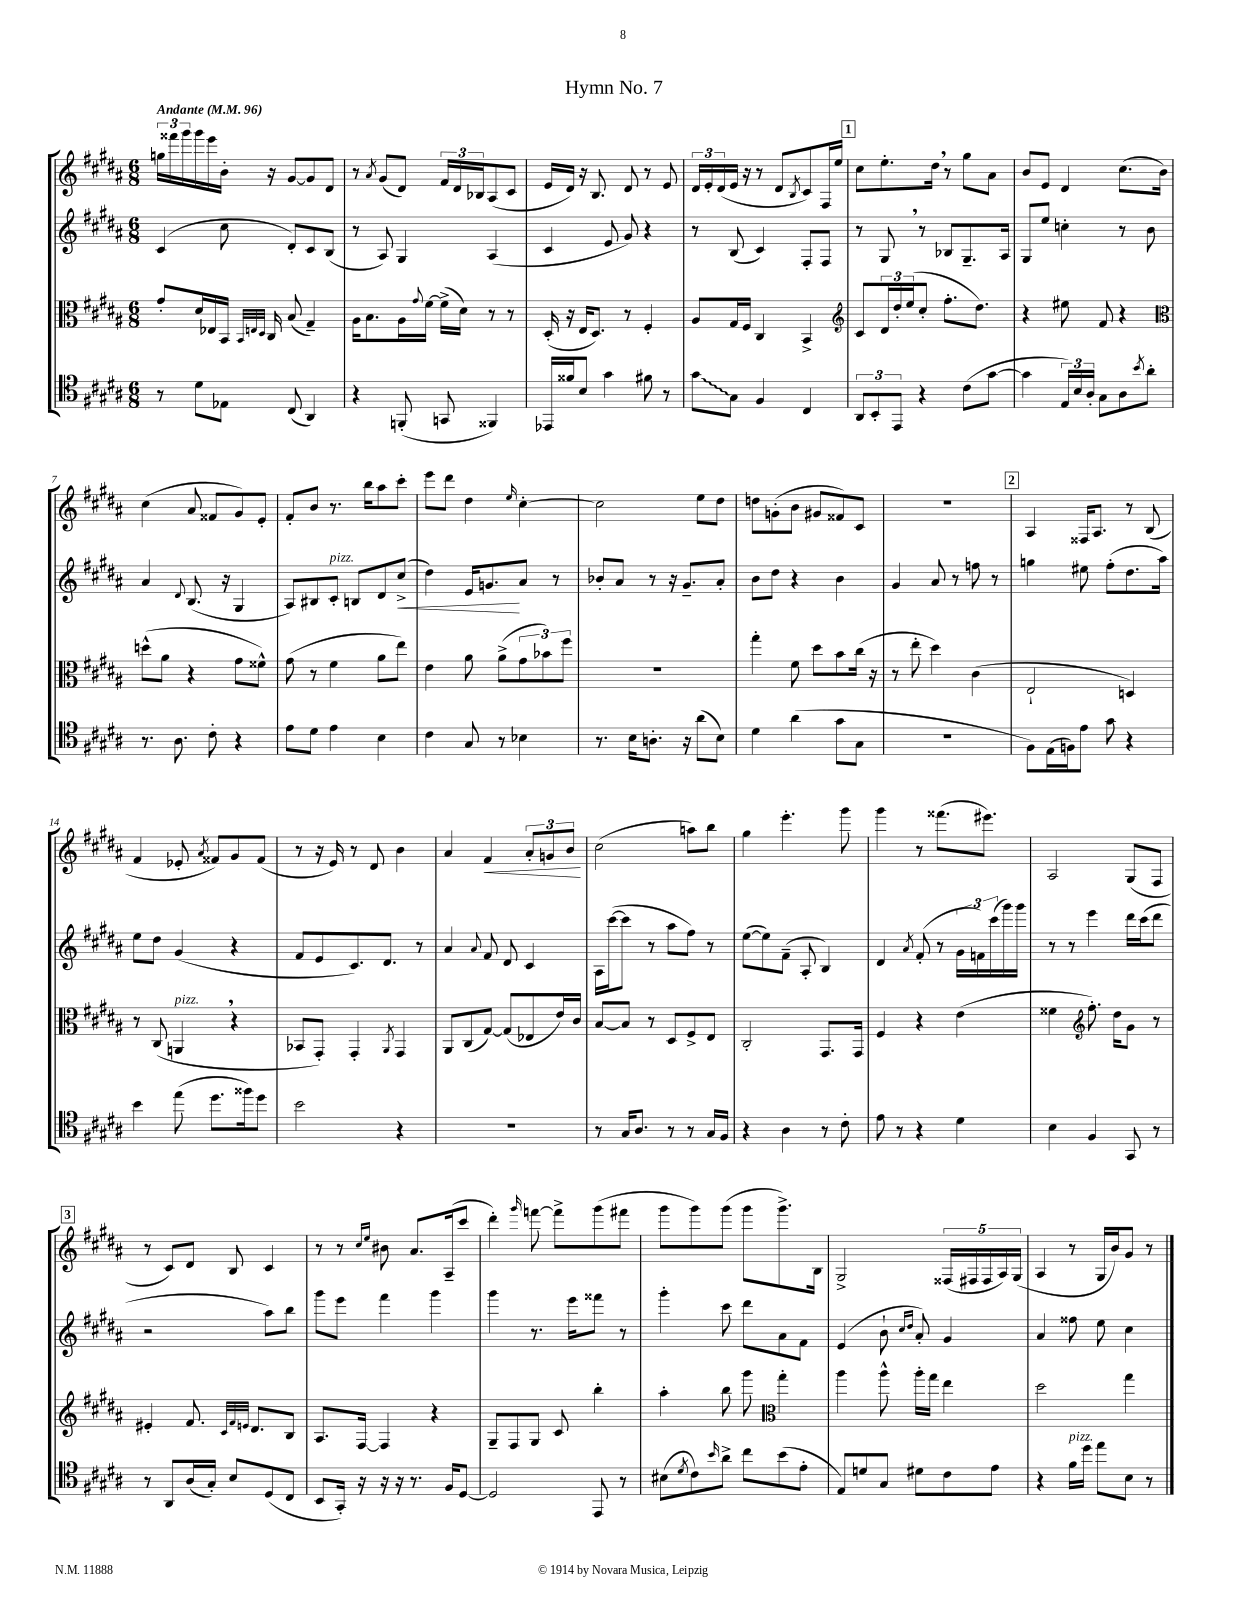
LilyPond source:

\header { title = "Hymn No. 7" }
<<
\new StaffGroup <<
\new Staff = "s0" {
    \clef treble \key b \major \numericTimeSignature \time 6/8 \tempo "Andante" 4 = 96
    \tuplet 3/2 { g''16 fisis'''16 gis'''16 } gis'''16 e'''16 b'16-. r16 gis'8~ gis'8 dis'8 |
    r8 \acciaccatura { ais'8 } gis'8( dis'8) \tuplet 3/2 { fis'16 dis'16 bes16 } ais8( cis'8 |
    e'16 dis'16) r16 b8. dis'8 r8 e'8 |
    \tuplet 3/2 { dis'16 e'16-. dis'16( } e'16 r16 r8 dis'8 \acciaccatura { b8 } cis'8) fis16 e''16 |
    \mark \markup { \box "1" } cis''8 e''8.-. dis''16 \breathe r8 gis''8 ais'8 |
    b'8 e'8 dis'4 cis''8.( b'16) |
    cis''4( ais'8 fisis'8 gis'8) e'8-. |
    fis'8-. b'8 r8. b''16 ais''8 cis'''8-. |
    e'''8 dis'''8 dis''4 \grace { e''16 } cis''4~-. |
    cis''2 e''8 dis''8 |
    d''8 g'8-.( b'8 gis'8 fisis'8) cis'8 |
    R2. |
    \mark \markup { \box "2" } ais4 fisis16 ais8. r8 b8( |
    fis'4 ees'8-. \acciaccatura { ais'8 } fisis'8) gis'8 fisis'8( |
    r8 r16 e'16) r8 dis'8 b'4 |
    ais'4 fis'4\< \tuplet 3/2 { ais'8-. g'8 b'8\! } |
    cis''2( a''8) b''8 |
    gis''4 e'''4.-. gis'''8 |
    gis'''4 r8 fisis'''8.( eis'''8.) |
    ais2 gis8( fis8 |
    \mark \markup { \box "3" } r8 cis'8) dis'8 b8 cis'4 |
    r8 r8 \grace { cis''16 e''16 } bis'8 ais'8. ais16--( cis'''8 |
    dis'''4-.) \grace { gis'''16 } f'''8~ f'''8-> gis'''8( fis'''8 |
    gis'''8 gis'''8) gis'''8( gis'''8 gis'''8.->) b16 |
    gis2-> \tuplet 5/4 { fisis16( fis16 fis16 ais16) gis16( } |
    ais4 r8 gis16 b'16) gis'8 r8 \bar "|." |
}
\new Staff = "s1" {
    \clef treble \key b \major \numericTimeSignature \time 6/8
    cis'4( cis''8 dis'8-.) cis'8 b8( |
    r8 ais8) gis4 ais4( |
    cis'4 e'8 gis'8) r4 |
    r8 b8( cis'4) fis8-. fis8 |
    \mark \markup { \box "1" } r8 gis8 \breathe r8 bes8 gis8.-- ais16 |
    gis8 e''8 c''4-. r8 b'8 |
    ais'4 \appoggiatura { dis'8 } b8.( r16 gis4 |
    ais8) bis8 cis'8-.^\markup { \italic "pizz." } b8 dis'8 cis''8->\<( |
    dis''4) e'16 g'8.\! ais'8 r8 |
    bes'8-. ais'8 r8 r16 gis'8.-- ais'8-. |
    b'8 dis''8 r4 b'4 |
    gis'4 ais'8 r8 f''8 r8 |
    \mark \markup { \box "2" } g''4 eis''8 fis''8-.( dis''8. ais''16) |
    e''8 dis''8 gis'4( r4 |
    fis'8 e'8 cis'8.) dis'8. r8 |
    ais'4 \appoggiatura { ais'8 } fis'8 dis'8 cis'4 |
    ais16 cis'''16~( cis'''8 r8 ais''8 fis''8) r8 |
    e''8~( e''8) fis'8--( ais8-. b4) |
    dis'4 \acciaccatura { ais'8 } fis'8-.( r8 \tuplet 3/2 { gis'16 f'16) cis'''16( } gis'''16) gis'''16 |
    r8 r8 e'''4 dis'''16 cis'''16( dis'''8 |
    \mark \markup { \box "3" } r2 ais''8) b''8 |
    gis'''8 e'''8 fis'''4 gis'''4 |
    gis'''4 r8. e'''16 fisis'''8 r8 |
    gis'''4-. cis'''8 dis'''8 ais'8 fis'8 |
    e'4( b'8-! \grace { cis''16 dis''16 } ais'8-.) gis'4 |
    ais'4 fisis''8 e''8 cis''4 \bar "|." |
}
\new Staff = "s2" {
    \clef alto \key b \major \numericTimeSignature \time 6/8
    gis'8-. dis'16 ees16 b,16 \grace { b,32 e32 dis32 } cis16 b8( gis4--) |
    ais16 b8. ais16 \appoggiatura { gis'8 } fis'16~ fis'16->( dis'16) r8 r8 |
    dis16-.( r16 e16 dis8.) r8 fis4-. |
    ais8 gis16 fis16 cis4 b,4-> |
    \mark \markup { \box "1" } \clef treble cis'8 \tuplet 3/2 { dis'16 dis''16-. e''16( } cis''8-. fis''8.-. dis''8.) |
    r4 eis''8 fis'8 r4 |
    \clef alto d''8-^( ais'8 r4 gis'8 fisis'8-^) |
    gis'8( r8 fis'4 ais'8 e''8) |
    e'4 ais'8 ais'8->( \tuplet 3/2 { gis'8 bes'8) fis''8 } |
    R2. |
    gis''4-. fis'8 dis''8 b'8 cis''16( r16 |
    r8 e''8-. dis''4) cis'4( |
    \mark \markup { \box "2" } e2-! d4) |
    r8 cis8( a,4^\markup { \italic "pizz." } \breathe r4 |
    bes,8 gis,8-.) gis,4-. \acciaccatura { ais,8 } gis,4 |
    ais,8 cis8( gis8~) gis8( ees8 e'16) cis'16 |
    b8~ b8 r8 dis8 fis8-> e8 |
    cis2-. gis,8. gis,16 |
    fis4 r4 e'4( |
    fisis'4 \clef treble fis''8.-.) dis''16 gis'8 r8 |
    \mark \markup { \box "3" } eis'4-. fis'8. \grace { cis'32 fis'32 e'32 } dis'8. b8 |
    ais8. fis16~ fis4 r4 |
    gis8-- fis8 gis8 cis'8 b''4-. |
    ais''4-. b''8 gis'''8 \clef alto gis''4-. |
    ais''4 ais''8-^ ais''16-. gis''16 e''4 |
    dis''2 gis''4 \bar "|." |
}
\new Staff = "s3" {
    \clef tenor \key b \major \numericTimeSignature \time 6/8
    r8 dis'8 ees8 cis8( ais,4) |
    r4 f,8-.( g,8 fisis,4) |
    ees,16 fisis'16 b8 gis'4 fis'8 r8 |
    \once \override Glissando.style = #'zigzag gis'8\glissando gis8 fis4 cis4 |
    \mark \markup { \box "1" } \tuplet 3/2 { ais,8 b,8-. e,8 } r4 cis'8( gis'8~ |
    gis'4 \tuplet 3/2 { e16) b16 ais16-. } gis8 ais8 \acciaccatura { b'8 } ais'8-. |
    r8. ais8. cis'8-. r4 |
    e'8 dis'8 e'4 b4 |
    cis'4 gis8 r8 bes4 |
    r8. b16 a8.-. r16 ais'8( b8) |
    dis'4 ais'4( gis'8 gis8 |
    R2. |
    \mark \markup { \box "2" } fis8) e16( f16) e'8 gis'8 r4 |
    b'4 e''8( dis''8. fisis''16) dis''8 |
    b'2 r4 |
    R2. |
    r8 gis16 ais8. r8 r8 gis16 fis16 |
    r4 ais4 r8 cis'8-. |
    e'8 r8 r4 dis'4 |
    b4 fis4 gis,8 r8 |
    \mark \markup { \box "3" } r8 ais,8 ais16( gis16-.) b8 dis8( cis8 |
    b,8 gis,16-.) r16 r16 r16 r8. fis16 dis8~ |
    dis2 e,8 r8 |
    bis8( \acciaccatura { dis'8 } cis'8) \grace { b'16 } ais'8-> cis''8 b'8( e'8-. |
    e8) d'8 gis8 dis'8 cis'8 e'8 |
    r4 fis'16^\markup { \italic "pizz." } dis''16 e''8 b8 r8 \bar "|." |
}
>>
>>
